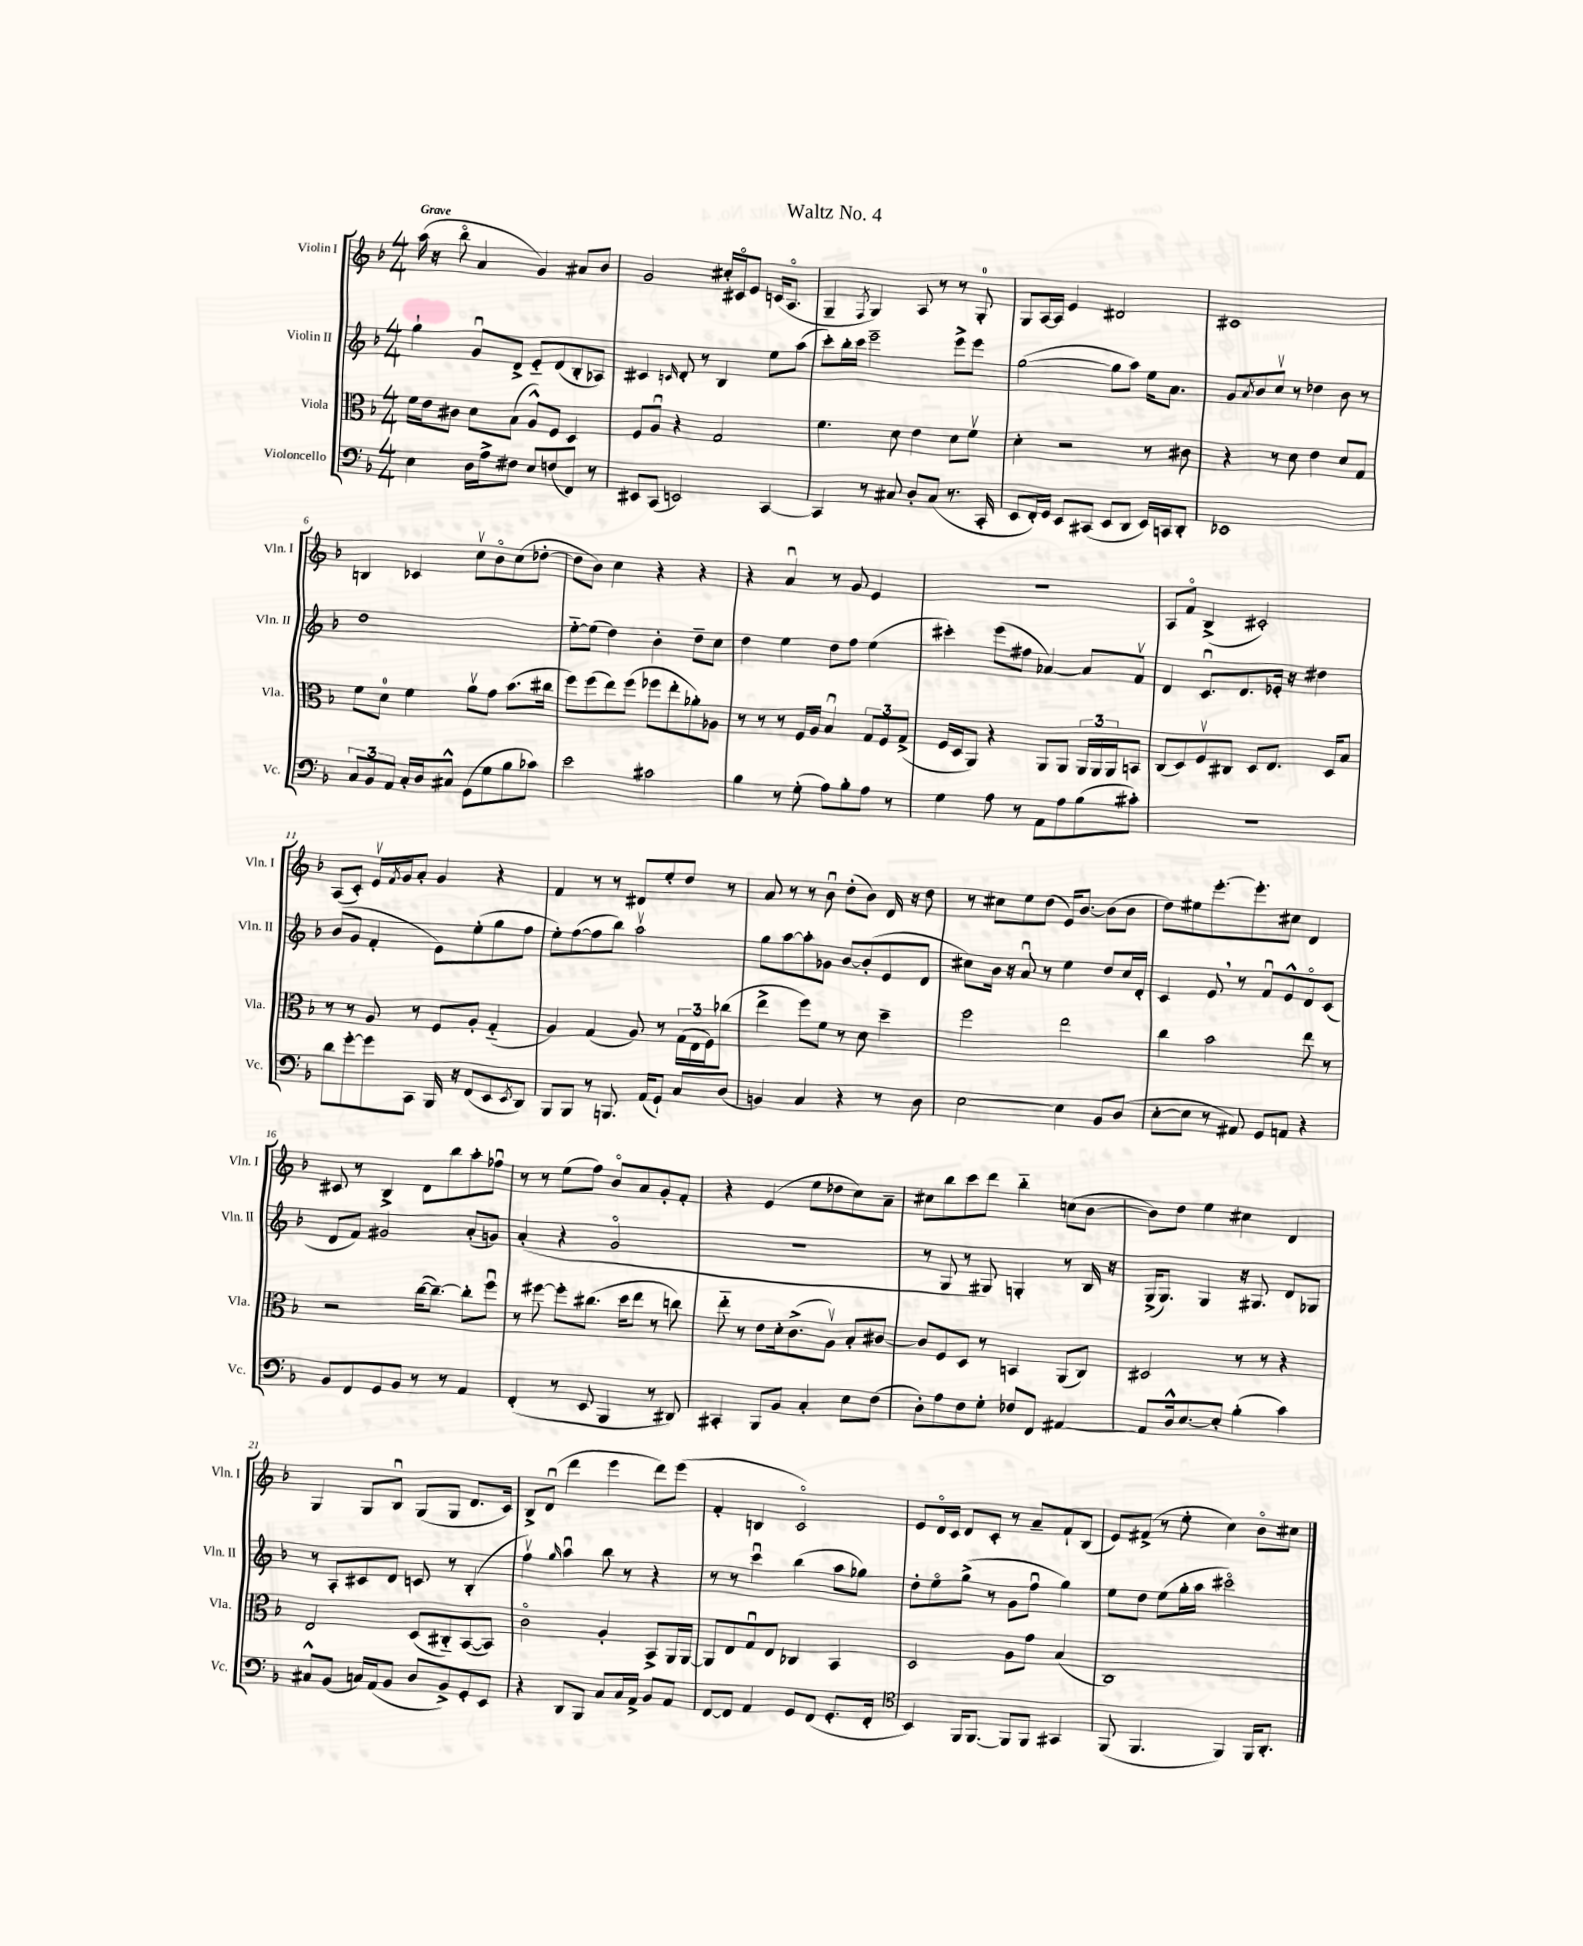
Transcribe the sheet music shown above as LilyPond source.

\header { title = "Waltz No. 4" }
<<
\new StaffGroup <<
\new Staff = "s0" \with { instrumentName = "Violin I" shortInstrumentName = "Vln. I" } {
    \clef treble \key f \major \numericTimeSignature \time 4/4 \tempo "Grave"
    a''16( r16 bes''8\flageolet a'4 g'4) ais'8 bes'8 |
    g'2 cis''16-. cis'16\flageolet e'8 c'16( a8.\flageolet |
    g4-- \acciaccatura { f8 } g4) a8 r8 r8 g8-0-. |
    g8 a16~ a16 e'4 dis'2 |
    cis'1 |
    b4 ces'4 c''8\upbow bes'8\flageolet c''8( des''8~-. |
    des''8 bes'8) c''4 r4 r4 |
    r4 a'4\downbow r8 g'8 e'4 |
    R1 |
    a8 f'8\flageolet bes4->( cis'2-.) |
    a8( c'8-.) e'16\upbow \acciaccatura { f'8 } g'16 a'8-. g'4 r4 |
    f'4 r8 r8 dis'8 e''8-. d''8 r8 |
    a'8 r8 r8 bes'8\downbow d''8-.( bes'8) d'16 r16 d''8 |
    r8 cis''8 e''8 d''8( e'16) bes'8.~ bes'8( bes'8 |
    d''8) eis''8 e'''8.~-. e'''8.-. cis''8 d'4 |
    cis'8 r8 bes4-> d'8 bes''8 a''8-. fes''8\downbow |
    r8 r8 e''8( f''8) bes'8\flageolet a'8 g'8-. f'8-. |
    r4 e'4( e''8 des''8 c''8) a'8-- |
    cis''8 bes''8 c'''8 d'''8 bes''4-_ c''8( bes'8~ |
    bes'8) d''8 e''4 cis''4 d'4 |
    g4 g8 bes8\downbow g8( g8 d'8. c'16) |
    bes8-> d'8\downbow( d'''4 e'''4 d'''8) e'''8( |
    f'4-. b4 c'2\flageolet) |
    e'8 d'16\flageolet c'16 d'8 c'8-. r8 a'8-- f'8-! bes8( |
    e'8) fis'8->( r8 e''8-. c''4) bes'8\flageolet cis''8 \bar "|." |
}
\new Staff = "s1" \with { instrumentName = "Violin II" shortInstrumentName = "Vln. II" } {
    \clef treble \key f \major \numericTimeSignature \time 4/4
    g''4-! g'8\downbow d'8-> e'8-_ d'8( bes8-. aes8) |
    cis'4 \grace { c'16 } d'8-. r8 bes4 e''8 a''8( |
    c'''8-.) bes''16-. c'''16 e'''2-- e'''8-> e'''8 |
    g''2~( g''8 a''8) e''16 a'8. |
    g'8 \acciaccatura { a'8 } bes'8 c''8\upbow r8 des''4 bes'8 r8 |
    d''1 |
    e''8~-_ e''8( d''4) bes'4-. d''8-- c''8 |
    d''4 e''4 d''8 f''8 e''4( |
    cis'''4-.) e'''8( fis''8 aes'4~) aes'8 f'8\upbow |
    d'4 c'8.\downbow d'8. ees'16-. r16 dis''4 |
    bes'8( g'8 f'4-. e'8) e''8-.( g''8 f''8 |
    e''8-.) f''8~( f''8 bes''8) a''2\upbow |
    g''8 a''8~ a''8-. ges'8 bes'8~ bes'8-.( e'8 d'8 |
    cis''8) bes'16 r16 a'8\downbow r8 e''4 d''8 cis''16 d'16-. |
    c'4 e'8 \breathe r8 f'8\downbow e'8-^ d'8\flageolet c'8( |
    d'8 f'8) gis'2 a'8-.( g'8) |
    a'4-.( r4 g'2\flageolet |
    R1 |
    r8 g8 r8 gis8) g4-. r8 bes16 r16 |
    g16->( g8.) g4 r16 gis8. d'8 ges8 |
    r8 a8-. cis'8 d'8 c'8 r8 bes4-.( |
    f''4\upbow) \grace { g''16 } a''4\downbow bes''8 r8 r4 |
    r8 r8 c'''4\downbow bes''4( a''8 ges''8) |
    d''8-. e''8\flageolet g''8->( r8 g'8 f''8\downbow g''4) |
    e''8 d''8 e''8( g''16-. a''16 cis'''2\flageolet) \bar "|." |
}
\new Staff = "s2" \with { instrumentName = "Viola" shortInstrumentName = "Vla." } {
    \clef alto \key f \major \numericTimeSignature \time 4/4
    f'16 e'16 cis'8 d'8 bes8( a8-^) f8 d4 |
    f8 a8\downbow r4 g2 |
    f'4. d'8 e'4 d'8 f'8\upbow |
    d'4-. r2 r8 cis'8 |
    r4 r8 d'8 e'4 d'8 g8 |
    f'8 d'8-0 f'4 a'8\upbow g'8 bes'8.( cis''16 |
    f''8) f''8( e''8) f''8( fes''8 e''8-. aes'8-.) aes8 |
    r8 r8 r8 f16 a16 bes4\downbow \tuplet 3/2 { g8 f8 g8->( } |
    f16 d16 a,8) r4 a,8 a,8 \tuplet 3/2 { a,16 a,16 a,16 } b,8 |
    c8( d8) f8\upbow cis8 d8 e8. d16 bes8 |
    r8 r8 a8 r8 f8 a8-. g4-_( |
    a4) g4( a8) r8 \tuplet 3/2 { g16( e16 f16) } ces''8( |
    e''4-> f''8) f'8 r8 d'8 d''4-- |
    f''2 e''2 |
    c''4 bes'2 e''8 r8 |
    r2 c''16~( c''8.~--) c''8-. f''8\downbow |
    r8 fis''8~ fis''8-. cis''8.( d''16 e''8 r8 c''8) |
    e''8-_ r8 e'8 d'16-. c'8.->( a8\upbow) bes8-. cis'8~ |
    cis'8 f8 d8 r8 b,4 a,8( c8) |
    dis2 r8 r8 r4 |
    e2 d8( cis8-_) bes,8~( bes,8) |
    c'2\flageolet a4-. bes,8-> a,16 a,16~ |
    a,8 e8 g8\downbow e8 ces4 bes,4 |
    d2 a8 g'8 bes4( |
    c1) \bar "|." |
}
\new Staff = "s3" \with { instrumentName = "Violoncello" shortInstrumentName = "Vc." } {
    \clef bass \key f \major \numericTimeSignature \time 4/4
    e4 d16 a16-> fis8 e8 f8( f,8) r8 |
    eis,8 c,8( e,2) c,4~ |
    c,4 r8 cis8 d8-. cis8( r8. c,16-. |
    e,8 f,16-.) g,16 e,8 cis,8( e,8 d,8 e,16) c,16 d,8-. |
    ees,1 |
    \tuplet 3/2 { c8 bes,8 a,8 } c16-. d16 cis8-^ g,8( g8 bes8 ces'8) |
    e'2 cis'2 |
    bes4 r8 g8-.( a8) bes8-. a8 r8 |
    g4 a8 r8 a,8 a8 bes8( cis'8-.) |
    r1 |
    d'8 g'8~-. g'8 c,8 bes,,16 r16 f,8( e,8 \acciaccatura { e,8 } d,8) |
    bes,,8 bes,,8 r8 b,,8. a,16( g,8-!) c8 d8( |
    b,4) c4 r4 r8 d8 |
    e2~ e4 bes,8 d8( |
    e8~-. e8 r8 ais,8) g,8 a,8 r4 |
    bes,8 f,8 g,8 bes,8 r8 r8 a,4 |
    f,4-.( r8 e,8 bes,,4 r8 dis,8) |
    cis,4-. bes,,8 bes,8 c4-. e8 f8( |
    d8-.) a8 f8 g8-. fes8 f,8 ais,4~ |
    ais,8 d16-^ e8.~ e8-. bes4-.( c'4) |
    cis8-^ bes,8( c16) a,16( bes,8 d8 bes,8->) g,8-. e,8 |
    r4 d,8 bes,,8 c8 c16 a,16-> bes,8 a,8 |
    f,8~ f,8 a,4 g,8 f,8( g,8.-. f,16-. |
    \clef tenor bes,4) f,16 f,8.~ f,8 f,8 gis,4 |
    f,8( f,4. f,4) f,16 a,8.-. \bar "|." |
}
>>
>>
